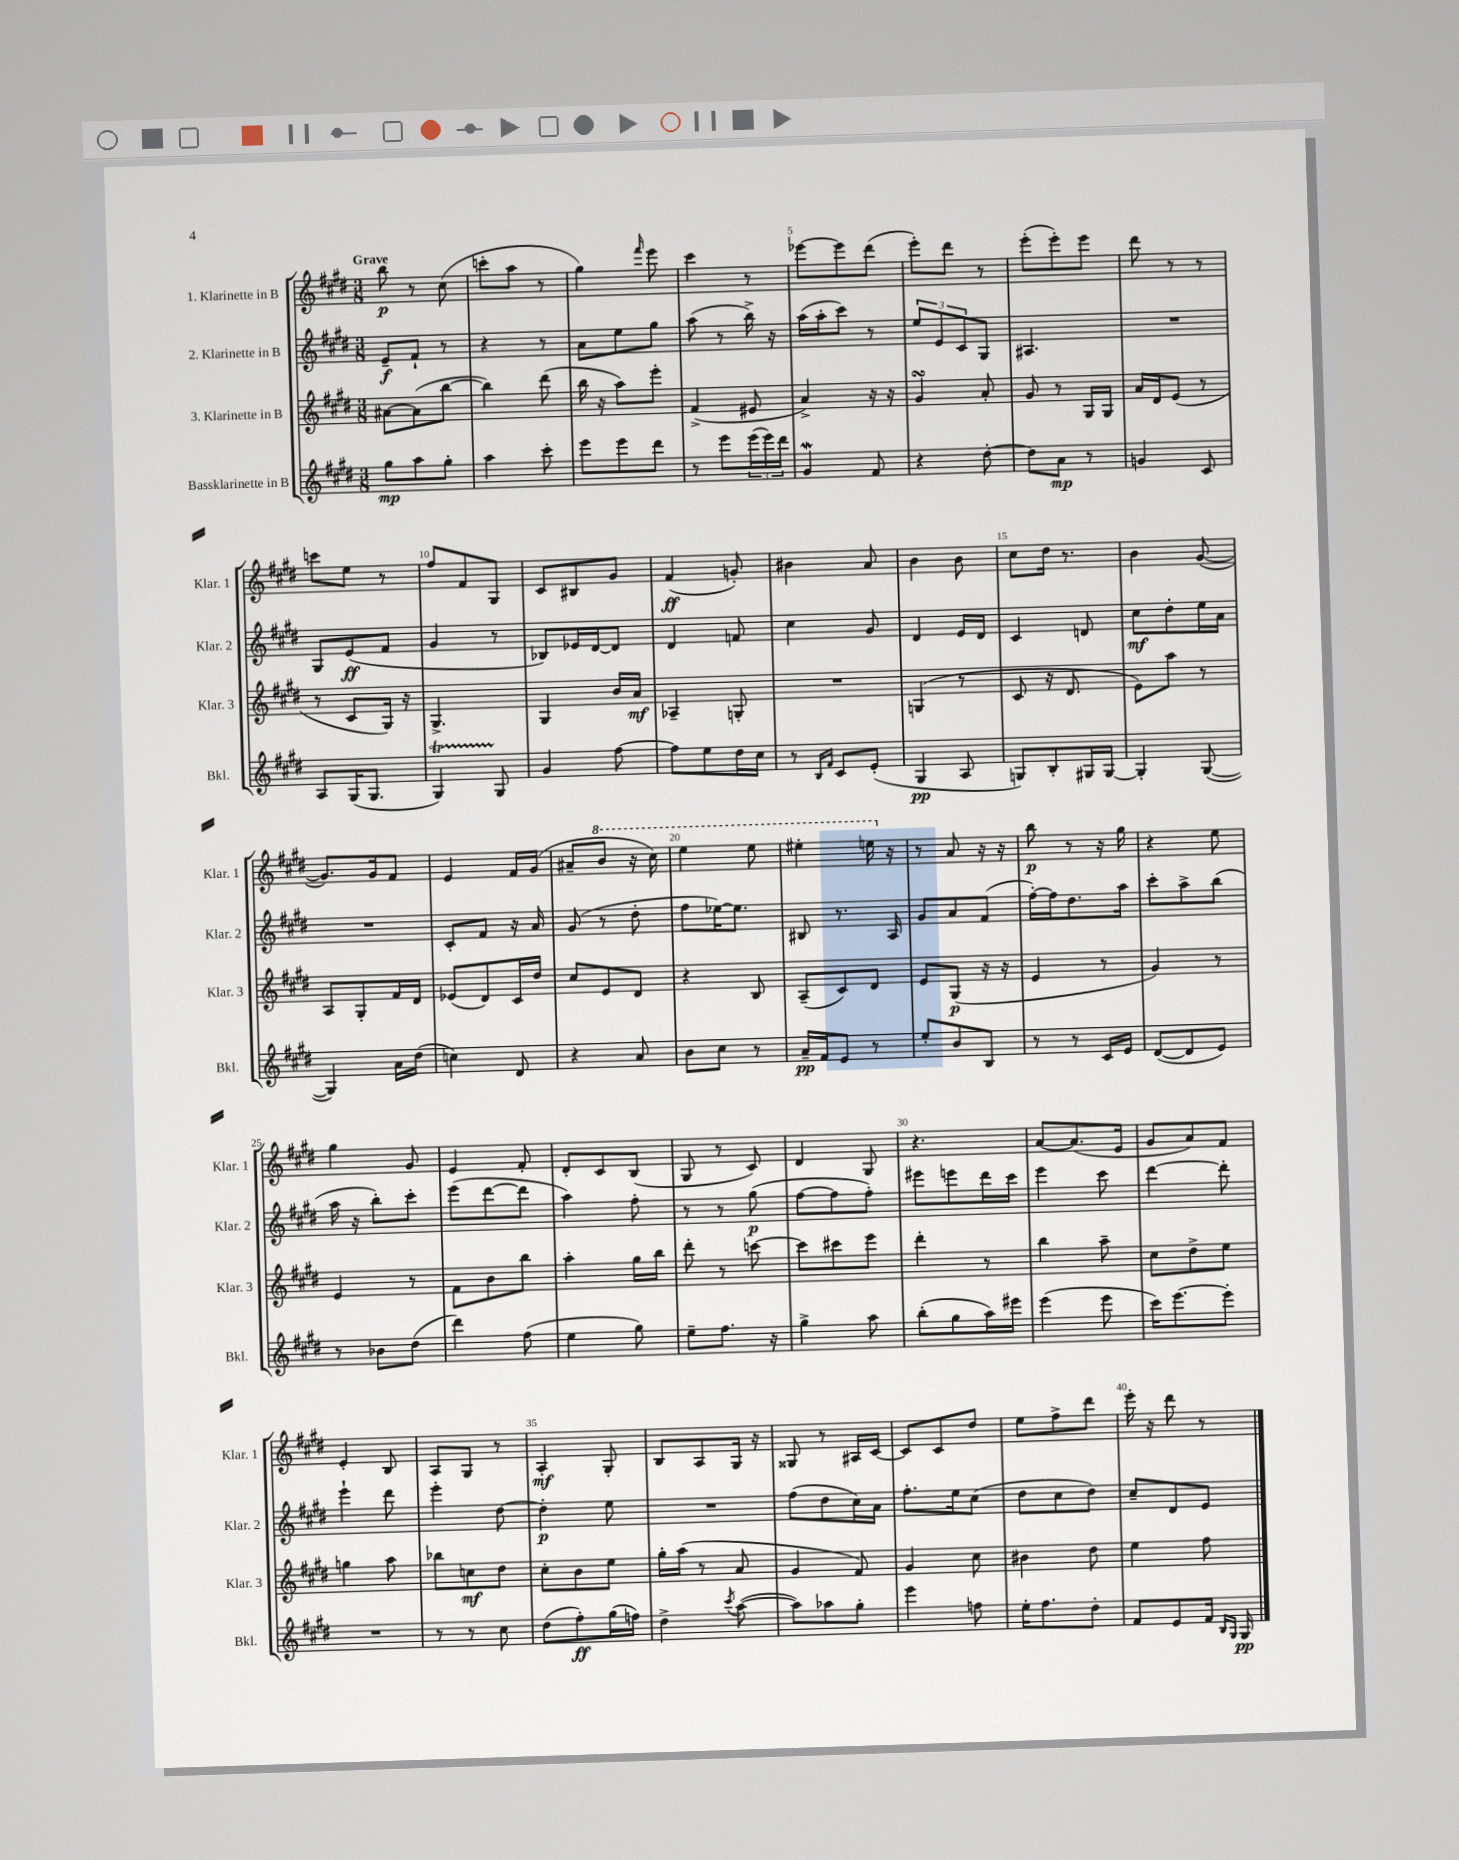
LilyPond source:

<<
\new StaffGroup <<
\new Staff = "s0" \with { instrumentName = "1. Klarinette in B" shortInstrumentName = "Klar. 1" } {
    \clef treble \key e \major \numericTimeSignature \time 3/8 \tempo "Grave"
    b''8\p r8 cis''8( |
    c'''8-. a''8 r8 |
    gis''4) \grace { fis'''16 } e'''8 |
    cis'''4 r8 |
    ees'''8~ ees'''8 dis'''8( |
    e'''8-.) dis'''8 r8 |
    e'''8-.( e'''8-.) e'''8 |
    dis'''8 r8 r8 |
    c'''8 e''8 r8 |
    fis''8 fis'8 gis8 |
    cis'8 bis8 gis'8 |
    fis'4\ff( g'8-.) |
    bis'4 a'8 |
    b'4 b'8 |
    cis''8 dis''16 r8. |
    b'4 gis'8~( |
    gis'8.) gis'16 fis'8 |
    e'4 fis'16 gis'16( |
    ais'8-- \ottava #1 b''8 r16 cis'''16) |
    e'''4 e'''8 |
    eis'''4-. e'''16 \ottava #0 r16 |
    r8 a'8 r16 r16 |
    b''8\p r8 r16 gis''16 |
    r4 e''8 |
    gis''4 gis'8 |
    e'4 fis'8-. |
    dis'8-. cis'8 b8( |
    gis8 r8 cis'8) |
    dis'4 gis8 |
    r4. |
    a'8~ a'8.( e'16 |
    gis'8 a'8) fis'8 |
    e'4-. b8 |
    a8 gis8 r8 |
    a4-.\mf gis8-. |
    b8 a8 gis16 r16 |
    gisis8 r8 ais16 cis'16~ |
    cis'8 cis'8 dis''8 |
    e''8 fis''8-> dis'''8 |
    e'''16-. r16 dis'''8 r8 \bar "|." |
}
\new Staff = "s1" \with { instrumentName = "2. Klarinette in B" shortInstrumentName = "Klar. 2" } {
    \clef treble \key e \major \numericTimeSignature \time 3/8
    e'8--\f fis'8-! r8 |
    r4 r8 |
    a'8 e''8 gis''8 |
    a''8( r8 b''16->) r16 |
    a''16( a''16-. cis'''8) r8 |
    \tuplet 3/2 { e''8 e'8 cis'8 } gis8 |
    ais4. |
    R4. |
    gis8 e'8\ff( fis'8 |
    gis'4 r8 |
    bes8) ees'16 dis'16~ dis'8 |
    dis'4 f'8 |
    cis''4 gis'8 |
    dis'4 e'16 dis'16 |
    cis'4 d'8 |
    cis''8\mf dis''8-. e''16 a'16 |
    R4. |
    cis'8-. fis'8 r16 a'16 |
    gis'8( r8 dis''8-. |
    fis''8 ees''16~) ees''8. |
    bis8 r8. a16 |
    gis'8 a'8 fis'8( |
    fis''16~-.) fis''16 dis''8. a''16 |
    cis'''8-. a''8-> b''8( |
    a''16 r16 b''8-.) cis'''8-. |
    e'''8( dis'''8~ dis'''8 |
    a''4) fis''8-. |
    r8 r8 gis''8\p( |
    fis''8~ fis''8 fis''8-.) |
    eis'''8 e'''8 dis'''16 cis'''16 |
    e'''4 cis'''8 |
    dis'''4~ dis'''8-. |
    e'''4-! dis'''8 |
    e'''4-. dis''8~ |
    dis''4-.\p e''8 |
    R4. |
    fis''8( dis''8 cis''16) a'16 |
    fis''8.-. e''16 cis''8( |
    dis''8 cis''8 dis''8) |
    cis''8-- dis'8 e'8 \bar "|." |
}
\new Staff = "s2" \with { instrumentName = "3. Klarinette in B" shortInstrumentName = "Klar. 3" } {
    \clef treble \key e \major \numericTimeSignature \time 3/8
    ais'8~ ais'8( b''8~ |
    b''4) dis'''8( |
    b''16 r16 a''8) e'''8-. |
    fis'4->( eis'8 |
    a'4->) r16 r16 |
    gis'4\turn a'8-. |
    gis'8 r8 gis16 gis16 |
    a'16 dis'16 e'8( r8 |
    r8 cis'8 gis16) r16 |
    gis4.-> |
    gis4 b'16 a'16\mf |
    aes4-- g8-. |
    R4. |
    g4( r8 |
    cis'8 r16 dis'8. |
    e'8) a''8 r8 |
    a8 gis8-. fis'16 dis'16 |
    ees'8( dis'8) cis'16 dis''16 |
    cis''8 e'8 dis'8 |
    r4 b8 |
    a8--( cis'8) dis'8 |
    e'8 gis8\p( r16 r16 |
    e'4 r8 |
    gis'4) r8 |
    e'4 r8 |
    fis'8 b'8 b''8 |
    a''4-. gis''16 b''16 |
    dis'''8-. r8 c'''8~ |
    c'''8 cis'''8 e'''8 |
    dis'''4-. r8 |
    b''4 a''8-- |
    cis''8 dis''8-> e''8 |
    g''4 a''8 |
    bes''8 c''8\mf dis''8 |
    cis''8-. b'8 e''8 |
    gis''16-. a''16( r8 a'8 |
    gis'4 fis'8) |
    gis'4 cis''8 |
    bis'4 dis''8 |
    e''4 fis''8 \bar "|." |
}
\new Staff = "s3" \with { instrumentName = "Bassklarinette in B" shortInstrumentName = "Bkl." } {
    \clef treble \key e \major \numericTimeSignature \time 3/8
    gis''8\mp a''8 gis''8-. |
    a''4 cis'''8-. |
    e'''8 e'''8 dis'''8 |
    r8 e'''8 \tuplet 3/2 { e'''16( e'''16) dis'''16 } |
    gis'4\mordent fis'8 |
    r4 dis''8~-. |
    dis''8 a'8\mp r8 |
    g'4 cis'8 |
    a8 gis16( gis8. |
    gis4\startTrillSpan) gis8\stopTrillSpan |
    gis'4 fis''8~ |
    fis''8 e''8 dis''16 cis''16 |
    r8 \grace { b16 fis'16 } cis'8 e'8-.( |
    gis4\pp a8 |
    g8) b8-. gis16 gis16~ |
    gis4-. gis8~( |
    gis4) a'16 dis''16( |
    c''4) dis'8 |
    r4 a'8 |
    b'8 cis''8 r8 |
    a'16--\pp fis'16 e'8 r8 |
    e''8-. b'8 b8 |
    r8 r8 cis'16 e'16 |
    dis'8~( dis'8 e'8) |
    r8 bes'8 dis''8( |
    dis'''4) fis''8( |
    e''4 gis''8) |
    e''8-- fis''8. r16 |
    gis''4-> a''8 |
    b''8-.( gis''8 a''16) eis'''16 |
    e'''4( e'''8 |
    cis'''16) e'''8.~ e'''8-. |
    R4. |
    r8 r8 cis''8 |
    dis''8( fis''8-.\ff) gis''16( f''16) |
    dis''4-> \acciaccatura { cis'''8 } a''8~( |
    a''8) aes''8 gis''8-. |
    e'''4 f''8 |
    e''16-. fis''8. dis''8-. |
    fis'8 e'8 fis'16 \grace { b16 gis16 } gis16\pp \bar "|." |
}
>>
>>
\layout { \context { \Score \override BarNumber.break-visibility = ##(#f #t #t) barNumberVisibility = #(every-nth-bar-number-visible 5) } }
